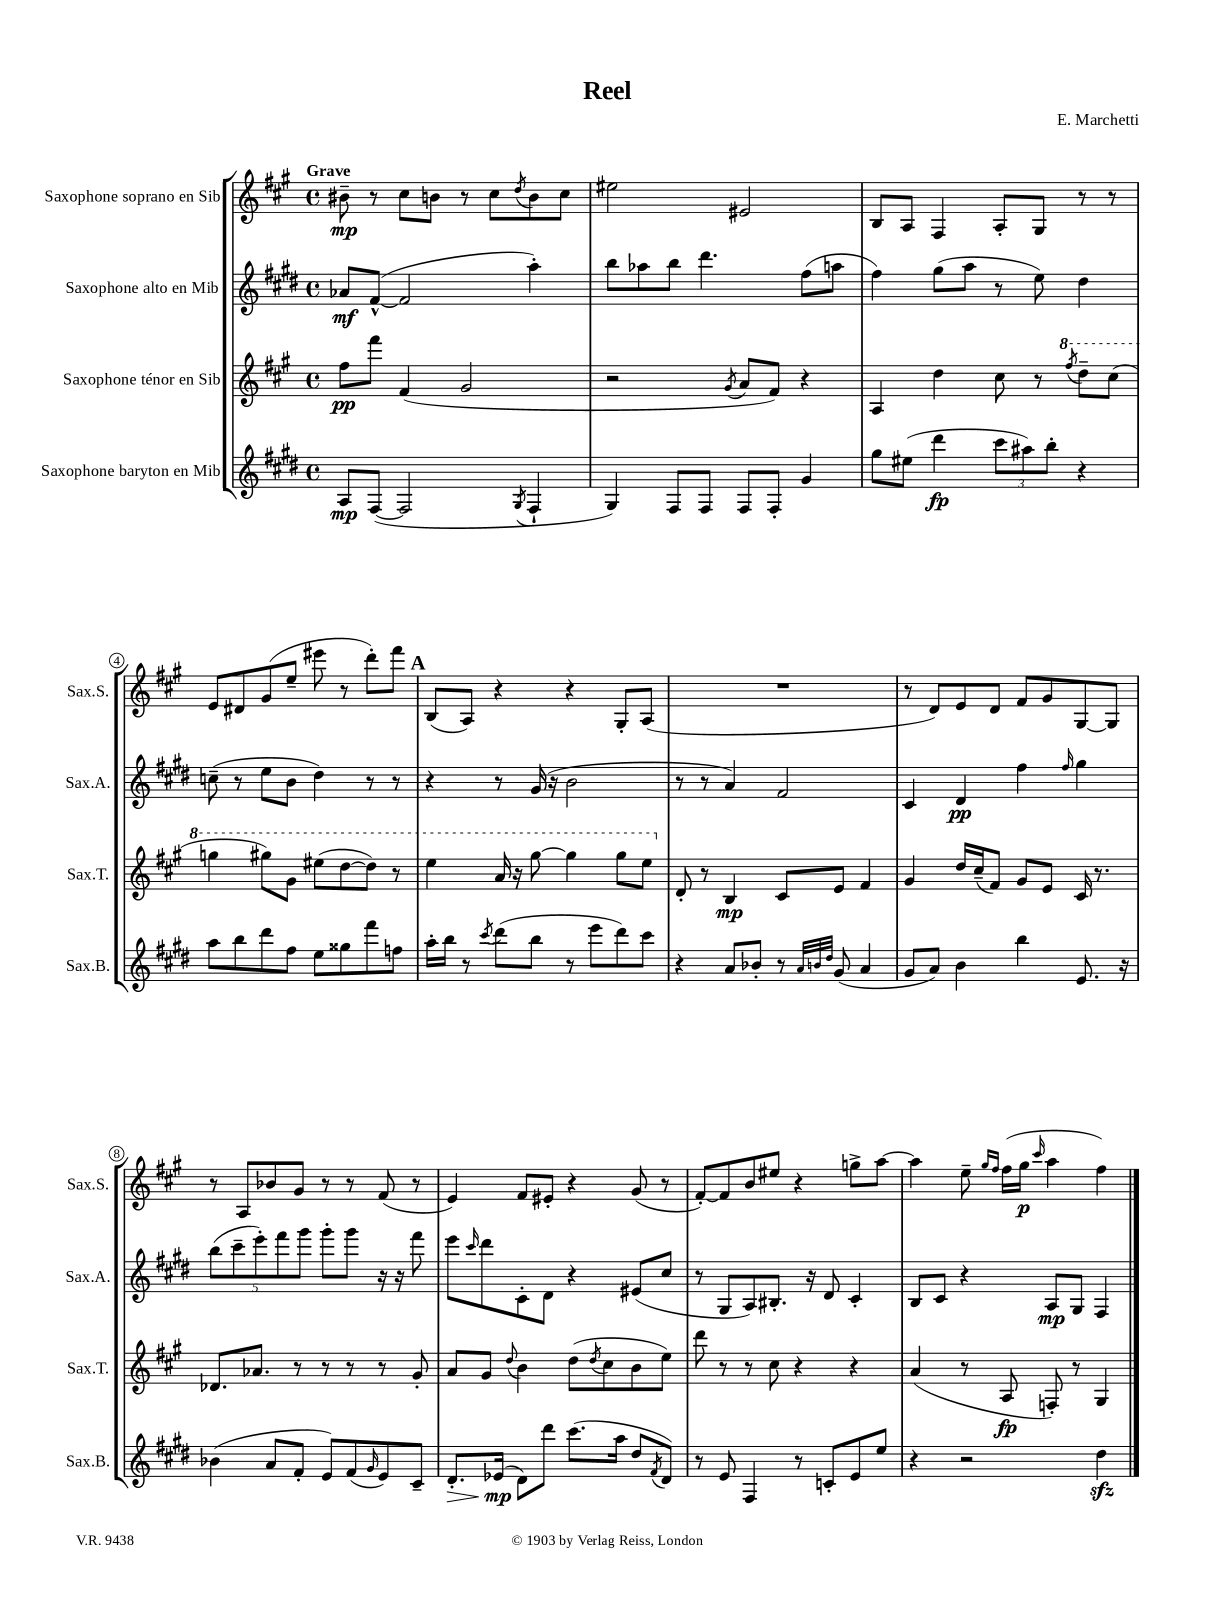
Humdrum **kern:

**kern	**kern	**kern	**kern
*staff4	*staff3	*staff2	*staff1
*clefG2	*clefG2	*clefG2	*clefG2
*k[f#c#g#d#]	*k[f#c#g#]	*k[f#c#g#d#]	*k[f#c#g#]
*M4/4	*M4/4	*M4/4	*M4/4
*met(c)	*met(c)	*met(c)	*met(c)
8A/L	8ff#\L	8a-/L	8b#~\
([8F#/J	8fff#\J	([8f#^^/J	8r
2F#/]	(4f#/	2f#/]	8cc#\L
.	.	.	8b\J
.	2g#/	.	8r
.	.	.	8cc#\L
8qG#/	.	.	8qdd/
4F#`/	.	4aa'\)	8b\
.	.	.	8cc#\J
=	=	=	=
4G#/)	2r	8bb\L	2ee#\
.	.	8aa-\	.
8F#/L	.	8bb\J	.
8F#/J	.	4.ddd#\	.
.	8qg#/	.	.
8F#/L	8a/L	.	2e#/
8F#'/J	8f#/J)	.	.
4g#/	4r	(8ff#\L	.
.	.	8aa\J	.
=	=	=	=
8gg#\L	4A/	4ff#\)	8B/L
(8ee#\J	.	.	8A/J
4ddd#\	4dd\	(8gg#\L	4F#/
.	.	8aa\J	.
12ccc#\L	8cc#\	8r	8A'/L
12aa#\)	.	.	.
.	8r	8ee\)	8G#/J
12bb'\J	.	.	.
.	8qfff#/	.	.
4r	8ddd~\L	4dd#\	8r
.	(8ccc#\J	.	8r
=	=	=	=
8aa\L	4ggg\	(8cc~\	8e/L
8bb\	.	8r	8d#/
8ddd#\	8ggg#\L)	8ee\L	(8g#/
8ff#\J	8gg#\J	8b\J	8ee~/J
8ee\L	(8eee#\L	4dd#\)	8eee#\
8gg##\	[8ddd\	.	8r
8fff#\	8ddd\]J)	8r	8ddd'\L)
8ff\J	8r	8r	8fff#\J
=	=	=	=
16aa'\LL	4eee\	4r	(8B/L
16bb\JJ	.	.	.
8r	.	.	8A/J)
8qccc#/	.	.	.
(8ddd#\L	16aa/	8r	4r
.	16r	.	.
8bb\J	[8ggg#\	(16g#/	.
.	.	16r	.
8r	4ggg#\]	2b\	4r
8eee\L	.	.	.
8ddd#\)	8ggg#\L	.	8G#'/L
8ccc#\J	8eee\J	.	(8A/J
=	=	=	=
4r	8d'/	8r	1r
.	8r	8r	.
8a/L	4B/	4a/)	.
8b-'/J	.	.	.
8r	8c#/L	2f#/	.
32qqa/LLL	.	.	.
32qqb/	.	.	.
32qqdd#/JJJ	.	.	.
(8g#/	8e/J	.	.
4a/	4f#/	.	.
=	=	=	=
8g#/L	4g#/	4c#/	8r
8a/J)	.	.	8d/L)
4b\	16dd/LL	4d#/	8e/
.	(16cc#~/J	.	.
.	8f#/J)	.	8d/J
4bb\	8g#/L	4ff#\	8f#/L
.	8e/J	.	8g#/
.	.	16qqff#/	.
8.e/	16c#/	4gg#\	[8G#/
.	8.r	.	.
.	.	.	8G#/]J
16r	.	.	.
=	=	=	=
(4b-\	8.d-/L	(10bb\L	8r
.	.	10ccc#~\	.
.	.	.	8A/L
.	8.a-/J	.	.
.	.	10eee'\)	.
8a/L	.	.	8b-/
.	.	10fff#\	.
8f#'/J	8r	.	8g#/J
.	.	10ggg#\J	.
8e/L)	8r	8ggg#'\L	8r
(8f#/	8r	8ggg#\J	8r
16qqg#/	.	.	.
8e/)	8r	16r	(8f#/
.	.	16r	.
8c#~/J	8g#'/	8fff#\	8r
=	=	=	=
8.d#'/L	8a/L	8eee\L	4e/)
.	.	16qqccc#/	.
.	8g#/J	8ddd#\	.
(16e-/Jk	.	.	.
.	8qqdd/	.	.
8d#\L)	4b\	8c#'\	8f#/L
8ddd#\J	.	8d#\J	8e#'/J
(8.ccc#\L	(8dd\L	4r	4r
.	8qdd/	.	.
.	8cc#\	.	.
16aa\Jk	.	.	.
8dd#/L	8b\	(8e#/L	(8g#/
8qf#/	.	.	.
8d#/J)	8ee\J)	8cc#/J	8r
=	=	=	=
8r	8ddd\	8r	[8f#'/L)
8e/	8r	8G#/L	8f#/]
4F#/	8r	8A/)	8b/
.	8cc#\	8.B#'/J	8ee#/J
8r	4r	.	4r
.	.	16r	.
8c'/L	.	8d#/	.
8e/	4r	4c#'/	8gg^\L
8ee/J	.	.	[8aa\J
=	=	=	=
4r	(4a/	8B/L	4aa\]
.	.	8c#/J	.
2r	8r	4r	8ee~\
.	.	.	16qqgg#/LL
.	.	.	16qqff#/JJ
.	8A/	.	(16ff#\LL
.	.	.	16gg#\JJ
.	.	.	16qqccc#/
.	8F'/)	8A/L	4aa\
.	8r	8G#/J	.
4dd#\	4G#/	4F#/	4ff#\)
==	==	==	==
*-	*-	*-	*-
